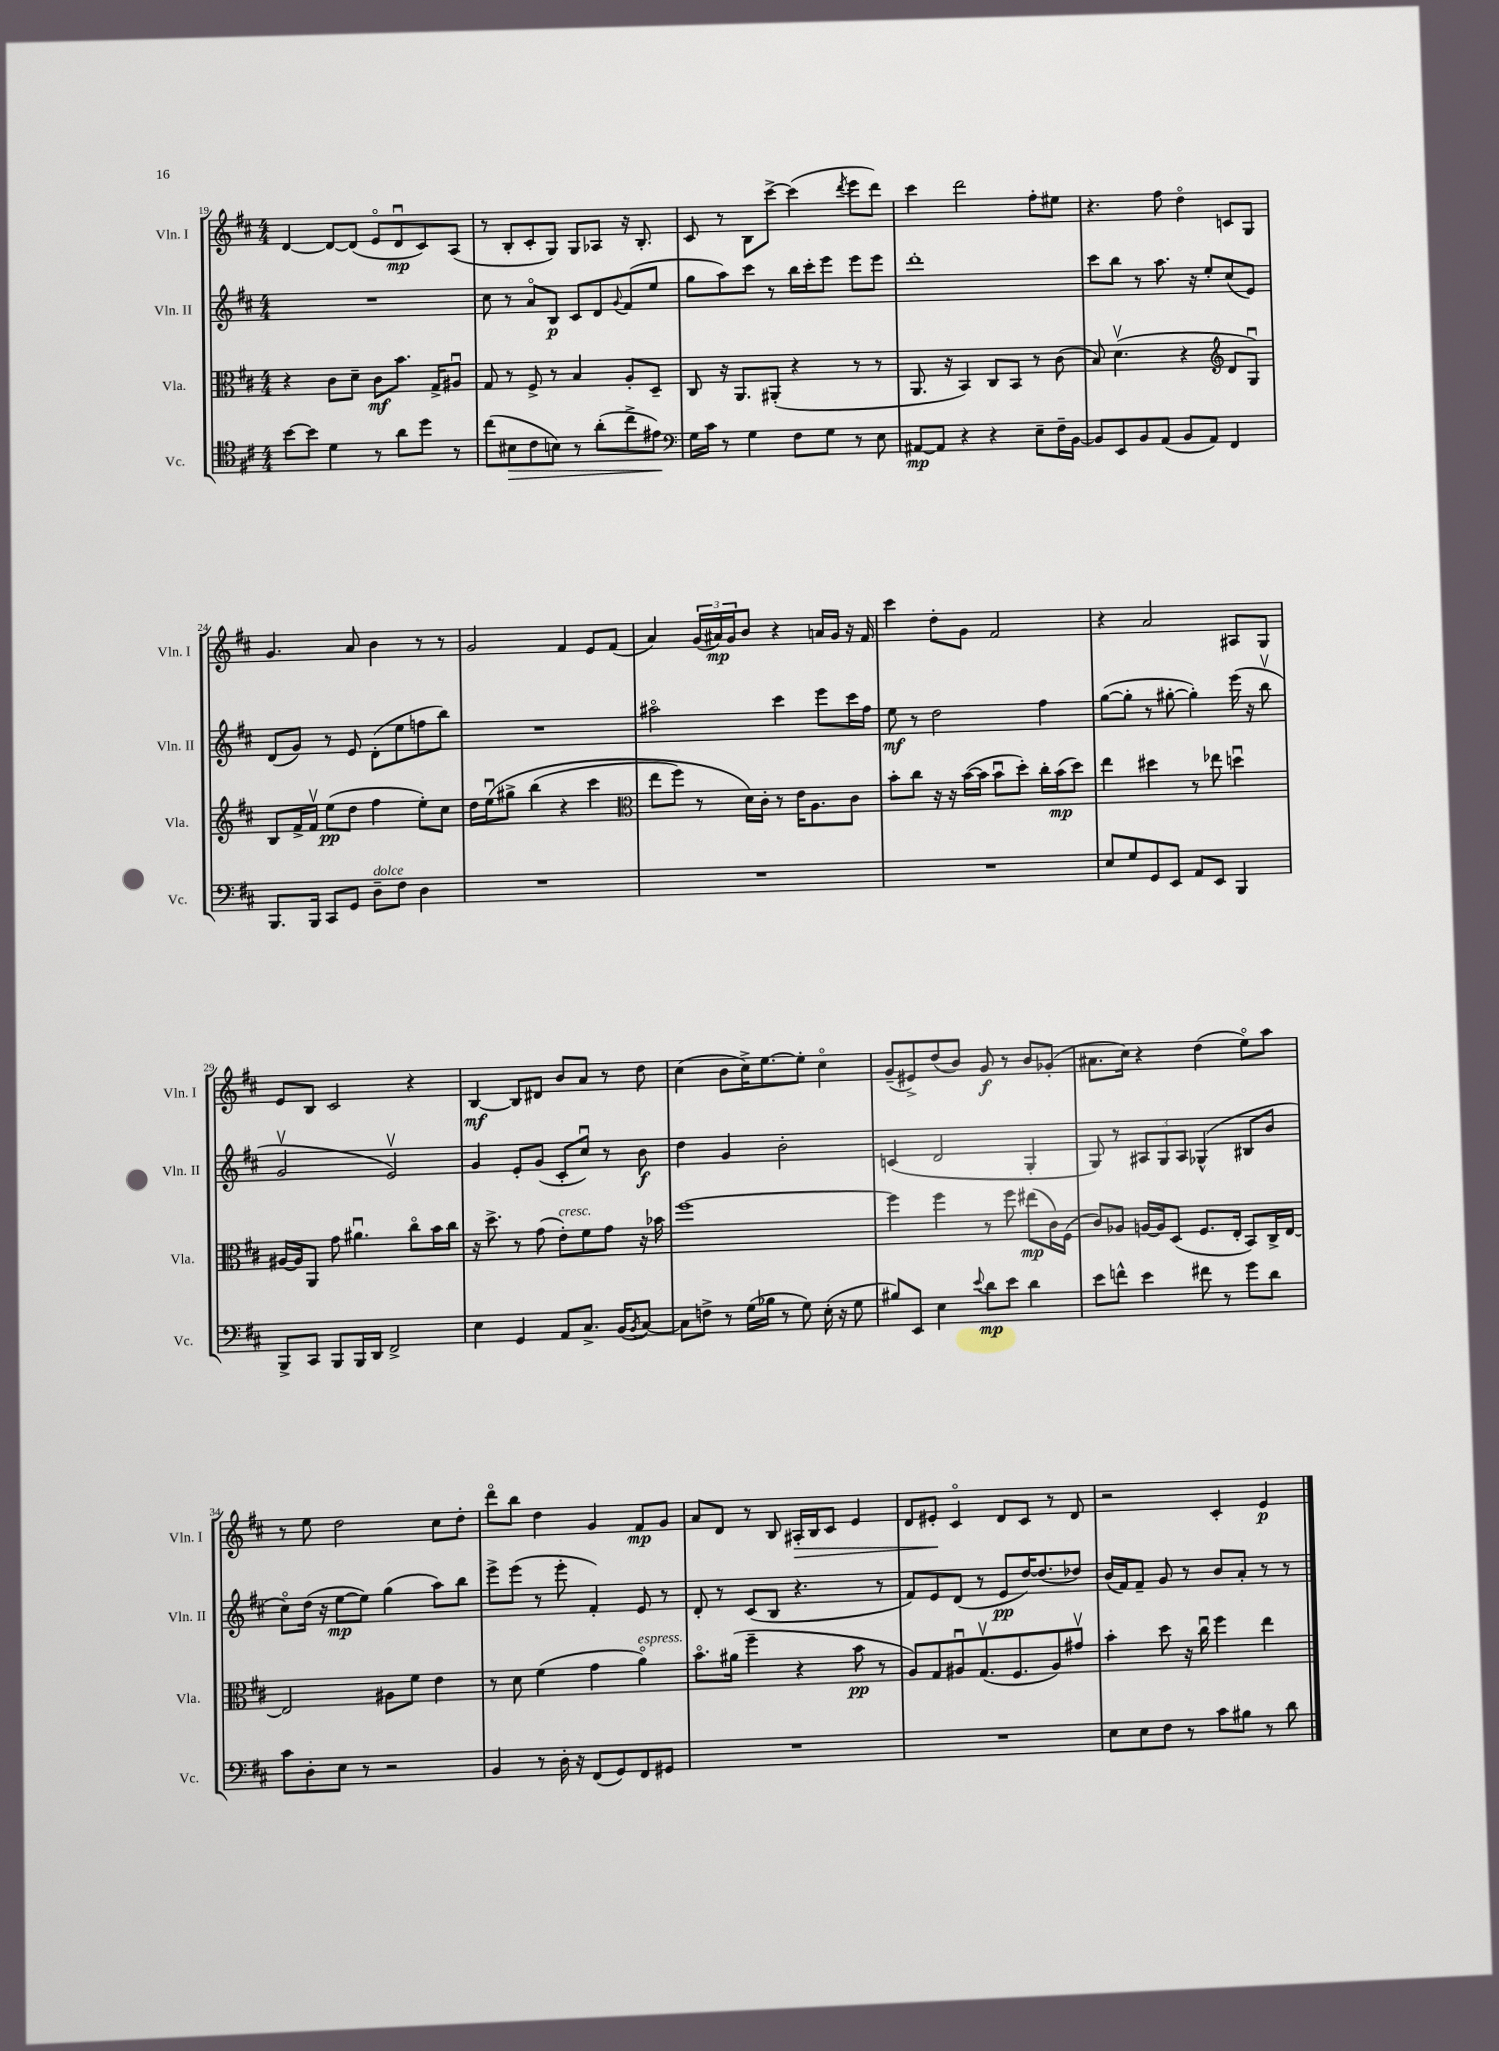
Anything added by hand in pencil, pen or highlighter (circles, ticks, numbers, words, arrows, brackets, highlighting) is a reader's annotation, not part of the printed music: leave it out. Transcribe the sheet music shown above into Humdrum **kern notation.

**kern	**kern	**kern	**kern
*staff4	*staff3	*staff2	*staff1
*clefC4	*clefC3	*clefG2	*clefG2
*k[f#c#]	*k[f#c#]	*k[f#c#]	*k[f#c#]
*M4/4	*M4/4	*M4/4	*M4/4
[8b\L	4r	1r	[4d/
8b\]J	.	.	.
4d\	8c#\L	.	8d/_L
.	8d~\J	.	(8d/]J
8r	8c#\L	.	8eo/L
8a\L	8.b\J	.	8du/
8dd\J	.	.	8c#/)
.	16G^/LK	.	.
8r	8A#u/J	.	(8A/J
=	=	=	=
(8cc#\L	8G/	8cc#\	8r
8B#\	8r	8r	8B'/L
8c#\	8F#^/	8ao/L	8c#'/
8B\J)	8r	8B/J	8G/J)
8r	4B/	8c#/L	8G/L
(8a'\L	.	8d/	8A-/J
.	.	8qqg/	.
8cc#^\	8A'/L	(8f#/	16r
.	.	.	8.B'/
8e#\J)	8D~/J	8ee/J	.
=	=	=	=
*clefF4	*	*	*
16G\LL	8C#/	8gg\L	8c#/
16c#\JJ	.	.	.
8r	16r	8aa\)	8r
.	8.AA/L	.	.
4G\	.	8ccc#\J	8B\L
.	(8AA#'/J	8r	[8ccc#^\J
8F#\L	4r	16bb\LL	(4ccc#\]
.	.	16ccc#'\J	.
8G\J	.	8eee\J	.
.	.	.	8qddd/
8r	8r	8eee\L	8eee\L
8E\	8r	8eee\J	8ddd\J)
=	=	=	=
[8AA#/L	8.AA/	1ddd'	4ccc#\
8AA#/]J	.	.	.
.	16r	.	.
4r	4BB/)	.	2ddd\
4r	8C#/L	.	.
.	8BB/J	.	.
8E~\L	8r	.	8ff#'\L
16F#~\L	(8c#\	.	8ee#\J
[16BB\JJ	.	.	.
=	=	=	=
8BB/]L	8B/)	8ccc#\L	4.r
8EE/	(4.dv\	8bb\J	.
8BB/	.	8r	.
(8AA/J	.	8.aa\	8ff#\
8BB/L	4r	.	4ddo\
.	.	16r	.
8AA/J)	.	8ee'/L	.
*	*clefG2	*	*
4FF#/	8d/L	(8cc#/	8c/L
.	8Gu/J)	8e/J)	8G/J
=	=	=	=
8.BBB/L	8B/L	(8d/L	4.g/
.	16f#^/L	8g/J)	.
16BBB/Jk	16f#v/JJ	.	.
8CC#/L	(8ee\L	8r	.
8GG/J	8dd\J	8e/	8a/
8D~\L	4ff#\	(8d'\L	4b\
8F#\J	.	8ee\	.
4D\	8ee'\L)	8ff\	8r
.	8cc#\J	8bb\J)	8r
=	=	=	=
1r	16dd\LL	1r	2g/
.	&(16eeu\J	.	.
.	8gg#^\J	.	.
.	(4bb\	.	.
.	4r	.	4f#/
.	4ccc#\	.	8e/L
.	.	.	(8f#/J
=	=	=	=
*	*clefC3	*	*
1r	8ee\L	2aa#o\	4a/)
.	8ff#\J)	.	.
.	8r	.	(24g/LL
.	.	.	24a#/)
.	.	.	24g/J
.	16d\LL&)	.	8b/J
.	16c#'\JJ	.	.
.	8r	4ccc#\	4r
.	16e\LK	.	.
.	8.A\	.	.
.	.	8eee\L	16a/LL
.	.	.	16g/JJ
.	8c#\J	16ccc#\L	16r
.	.	16ff#\JJ	16f#/
=	=	=	=
1r	8b'\L	8ee\	4ccc#\
.	8cc#\J	8r	.
.	16r	2dd\	8dd'\L
.	16r	.	.
.	([16b\LL	.	8g\J
.	16b\]JJ	.	.
.	8bu\L	.	2f#/
.	8dd'\J)	.	.
.	16cc#'\LL	4ff#\	.
.	(16b\J	.	.
.	8dd\J)	.	.
=	=	=	=
8E/L	4ee\	([8gg\L	4r
8G/	.	8gg'\]J	.
8GG/	4dd#\	8r	2a/
8EE/J	.	[8gg#'\	.
8AA/L	8r	4gg#'\])	.
8EE/J	8ee-\	.	.
4BBB/	4ddu\	(16eee\	8A#/L
.	.	16r	.
.	.	8bbv\	8G/J
=	=	=	=
8BBB^/L	[16A#/LL	2gv/	8e/L
.	16A#/]J	.	.
8CC#/J	8AA/J	.	8B/J
8BBB/L	8g\	.	2c#/
16BBB/L	4.a#u\	.	.
16DD/JJ	.	.	.
2FF#^/	.	2ev/)	.
.	8cc#o\L	.	4r
.	16b\L	.	.
.	16cc#\JJ	.	.
=	=	=	=
4E\	16r	4g/	[4B/
.	8.dd^\	.	.
4GG/	8r	8e'/L	8B/]L
.	(8g\	(8g/J	8d#/J
8AA/L	8e'\L)	8c#'/L	8b/L
8.C#^/J	8f#\	8cc#u/J)	8a/J
.	8g\J	8r	8r
(16BB/LK	.	.	.
8qBB/	.	.	.
[8C#/J)	16r	8b\	8dd\
.	16b-\	.	.
=	=	=	=
8C#\]L	[1ff#	4dd\	(4cc#\
8F^\J	.	.	.
8r	.	4g/	8b\L
(16G\LL	.	.	16cc#^\K)
16B-\JJ	.	.	[8.ee\
8r	.	2b'\	.
8G\)	.	.	8ee'\]J
(16E'\	.	.	4cc#o\
16r	.	.	.
8G\	.	.	.
=	=	=	=
8B#/L)	4ff#\]	(4c/	(8g~/L
8EE/J	.	.	8e#^/)
4E\	4ff#\	2d/	(8dd/
.	.	.	8b/J)
8qqe/	.	.	.
8d\L	8r	.	8g/
8e\J	8ff#\	.	8r
4d\	(8ee#\L	4G'/	8b/L
.	16c#\L)	.	(8g-'/J
.	(16F#\JJ	.	.
=	=	=	=
8e\L	8c#/L)	8G/)	8.a#\L
8f^^\J	8A-/J	8r	.
.	.	.	16cc#\Jk)
4e\	[16A/LL	12A#/L	4r
.	16A/]J	.	.
.	.	12G/	.
.	(8D/J	.	.
.	.	12A#/J	.
8f#\	8.F#/L	(4G-^^/	(4dd\
8r	.	.	.
.	16E'/Jk	.	.
8g\L	8BB/L)	8B#/L	8eeo\L)
8d\J	16C#^/L	8b/J	8aa\J
.	[16E/JJ	.	.
=	=	=	=
8c#\L	2E/]	8cc#o\L)	8r
8D'\	.	(16dd\Jk	8ee\
.	.	16r	.
8E\J	.	[8ee\L	2dd\
8r	.	8ee\]J)	.
2r	8A#\L	(4gg\	.
.	8f#\J	.	.
.	4e\	8aa\L)	8cc#\L
.	.	8bb\J	8dd'\J
=	=	=	=
4BB/	8r	8eee^\L	8dddo\L
.	8d\	(8eee\J	8bb\J
8r	(4f#\	8r	4dd\
16D'\	.	8eee'\	.
16r	.	.	.
(8FF#/L	4g\	4f#'/)	4g/
8GG/)	.	.	.
8FF#/	4ao\)	8e/	8f#/L
8GG#/J	.	8r	8g/J
=	=	=	=
1r	8.bo\L	8d'/	8a/L
.	.	8r	8d/J
.	(16a#\Jk	.	.
.	4ff#~\	(8c#/L	8r
.	.	8B/J	8B/
.	4r	4.r	16A#'/LL
.	.	.	16B/J
.	.	.	8c#/J
.	8b\	.	4e/
.	8r	8r	.
=	=	=	=
1r	8A/L)	8f#/L)	8d/L
.	8G/	8e/	8e#'/J
.	8A#u/	(8d/J	4c#o/
.	(8.Gv/	8r	.
.	.	8e/L	8d/L
.	8.F#/	.	.
.	.	[16dd/K)	8c#/J
.	.	(8.dd/]	.
.	8A#/)	.	8r
.	8g#v/J	8dd-/J)	8d/
=	=	=	=
8E\L	4b'\	(16b/LL	2r
.	.	16f#/J)	.
8E\	.	8f#~/J	.
8F#\J	8dd\	8g/	.
8r	16r	8r	.
.	16cc#u\	.	.
8c#\L	4ff#\	8b/L	4c#'/
8B#\J	.	8a'/J	.
8r	4ee\	8r	4e/
8d\	.	8r	.
==	==	==	==
*-	*-	*-	*-
